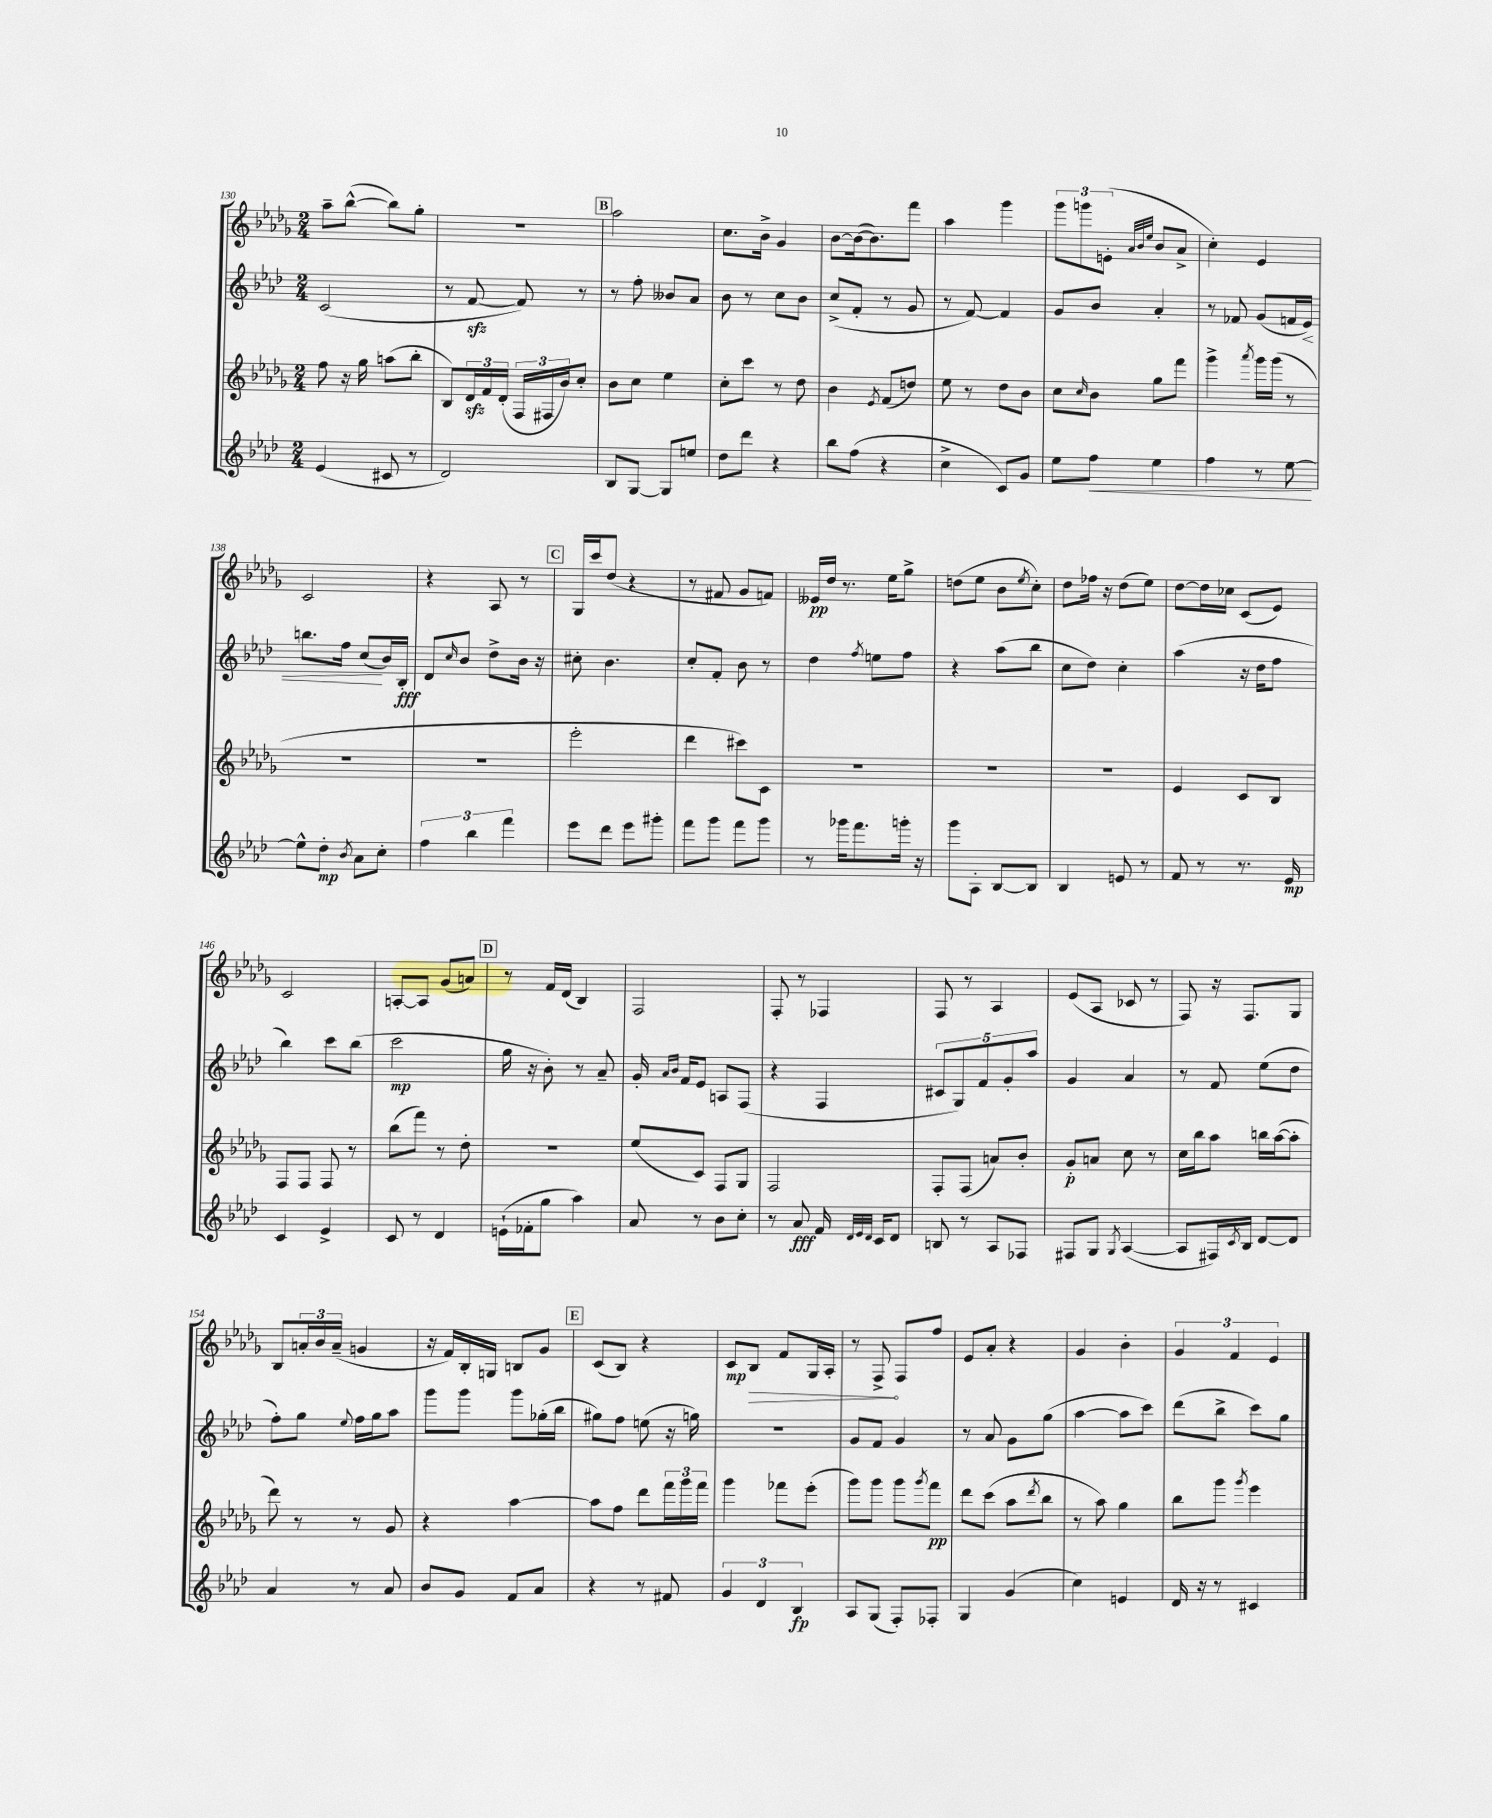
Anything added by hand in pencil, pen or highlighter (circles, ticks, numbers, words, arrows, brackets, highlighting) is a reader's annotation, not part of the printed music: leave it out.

**kern	**kern	**kern	**kern
*staff4	*staff3	*staff2	*staff1
*clefG2	*clefG2	*clefG2	*clefG2
*k[b-e-a-d-]	*k[b-e-a-d-g-]	*k[b-e-a-d-]	*k[b-e-a-d-g-]
*M2/4	*M2/4	*M2/4	*M2/4
(4e-	8ff	(2c	8aa-~
.	16r	.	([8bb-^^
.	16gg-	.	.
8c#	(8aa	.	8bb-])
8r	8bb-'	.	8gg-'
=	=	=	=
2d-)	8B-)	8r	2r
.	24d-	[8f	.
.	24f	.	.
.	(24d-'	.	.
.	24F	8f])	.
.	24F#	.	.
.	24b-)	.	.
.	8cc'	8r	.
=	=	=	=
8B-	8b-	8r	2aa-
[8G	8cc	8ff'	.
8G]	4ee-	8b--	.
8ee	.	8a-	.
=	=	=	=
8dd-	8cc'	8b-	8.cc
8ddd-	8ccc	8r	.
.	.	.	16b-^
4r	8r	8cc	4g-
.	8dd-	8b-	.
=	=	=	=
8bb-	4b-	(8cc^	[8b-
(8ff	.	8f'	(16b-_
.	.	.	8.b-])
.	8qe-	.	.
4r	(8f	8r	.
.	8dd)	8g	8fff
=	=	=	=
4cc^	8ee-	8r	4aa-
.	8r	[8f)	.
8c)	8dd-	4f]	4ggg-
8g	8b-	.	.
=	=	=	=
8ee-	8cc	8g	12ggg-
.	.	.	12ggg
.	16qqcc	.	.
8ff	8b-	8b-	.
.	.	.	(12e'
.	.	.	32qqa-
.	.	.	32qqb-
.	.	.	32qqee-
4ee-	8gg-	4a-'	8b-
.	8fff	.	8a-^
=	=	=	=
4ff	4ggg-^	8r	4cc')
.	.	8f-	.
.	8qaaa-	.	.
8r	16ggg-	(8g	4e-
.	(16ggg-	.	.
[8ee-	8r	16f	.
.	.	16e-)	.
=	=	=	=
8ee-^^]	2r	8.bb	2c
8dd-'	.	.	.
.	.	16ff	.
8qb-	.	.	.
8a-	.	(8cc	.
8cc'	.	16b-)	.
.	.	16B-'	.
=	=	=	=
6ff	2r	8d-	4r
.	.	16qqcc	.
.	.	8b-	.
6bb-	.	.	.
.	.	8dd-^	8A-
6fff	.	.	.
.	.	16b-	8r
.	.	16r	.
=	=	=	=
8eee-	2eee-'	8cc#'	16G-
.	.	.	16ccc
8ddd-	.	4.b-	(8dd-
8eee-	.	.	4r
8ggg#'	.	.	.
=	=	=	=
8fff	4ddd-	8cc'	8r
8ggg	.	8f'	8f#
8fff	8ccc#)	8b-	8g-
8ggg	8c	8r	8f)
=	=	=	=
8r	2r	4dd-	16e--
.	.	.	16dd-
16ggg-	.	.	8.r
8.fff	.	.	.
.	.	8qff	.
.	.	8ee	.
.	.	.	16ee-
16ggg'	.	8ff	8gg-^
16r	.	.	.
=	=	=	=
8ggg	2r	4r	(8dd
8A-'	.	.	8ee-
[8B-	.	(8aa-	8b-
.	.	.	8qee-
8B-]	.	8bb-	8cc')
=	=	=	=
4B-	2r	8cc	8dd-
.	.	8dd-)	16ff-
.	.	.	16r
8e	.	4cc'	(8dd-
8r	.	.	8ee-)
=	=	=	=
8f	4e-	(4aa-	[8dd-
8r	.	.	16dd-]
.	.	.	16cc-
8.r	8c	16r	(8c
.	.	16dd-	.
.	8B-	8ff	8e-)
16e-	.	.	.
=	=	=	=
4c	8F	4bb-)	2c
.	8F	.	.
4e-^	8F	8ccc	.
.	8r	(8bb-	.
=	=	=	=
8c	(8bb-	2ccc	[8A'
8r	8fff)	.	8A]
4d-	8r	.	(8g-
.	8dd-'	.	8a)
=	=	=	=
(16e`	2r	16gg	8r
16f-'	.	16r	.
8gg	.	8b-')	16f
.	.	.	(16d-
4aa-)	.	8r	4B-)
.	.	8a-~	.
=	=	=	=
8a-	(8ee-	16g'	2F
.	.	16qqa-	.
.	.	16qqb-	.
.	.	16f	.
8r	8c)	8e-	.
8b-	8F	8A	.
8cc'	8G-	(8F	.
=	=	=	=
8r	2F	4r	8F'
8a-	.	.	8r
16f	.	4F	4F-
32qqd-	.	.	.
32qqe-	.	.	.
32qqd-	.	.	.
16c	.	.	.
8d-	.	.	.
=	=	=	=
8B	8F'	10c#	8F
.	.	10G)	.
8r	(8F	.	8r
.	.	10f	.
8A-	8a)	.	4A-
.	.	10g'	.
8F-	8b-'	.	.
.	.	10aa-	.
=	=	=	=
8F#	8g-'	4g	(8e-
8G	8a	.	8A-
8qG	.	.	.
([4A-	8cc	4a-	8c-
.	8r	.	8r
=	=	=	=
8A-]	16cc	8r	8F)
.	16bb-	.	.
16F#)	8aa-	8f	16r
8qc	.	.	.
16B-	.	.	8.F
[8d-	16bb	(8ee-	.
.	([16aa-	.	.
8d-]	8aa-']	8dd-	8G-
=	=	=	=
4a-	8ddd-)	8ff')	8B-
.	8r	8gg	24a'
.	.	.	24b-
.	.	.	(24a~
.	.	8qqee-	.
8r	8r	16ff	4g
.	.	16gg	.
8a-	8g-	8aa-	.
=	=	=	=
8b-	4r	8ggg	16r
.	.	.	16f)
8g	.	8ggg	16B-'
.	.	.	16G
8f	[4aa-	8ggg	8B
8a-	.	(16gg-'	8g-
.	.	16bb-	.
=	=	=	=
4r	8aa-]	8gg#)	(8c
.	8ff	8ff	8B-)
8r	8ddd-	(8ee	4r
8f#	24fff	16r	.
.	24ggg-	.	.
.	.	16gg)	.
.	24fff	.	.
=	=	=	=
6g	4ggg-	2r	8c
.	.	.	8B-
6d-	.	.	.
.	8fff-	.	8f
6B-	.	.	.
.	(8eee-'	.	16G-
.	.	.	16A-'
=	=	=	=
8A-	8ggg-)	8g	8r
(8G	8ggg-	8f	8F^
8F')	8ggg-	4g	8F
.	8qggg-	.	.
8F-'	8fff	.	8ff
=	=	=	=
4G	8ddd-	8r	8e-
.	(8ccc	8a-	8a-'
(4g	8aa-	8g	4r
.	8qddd-	.	.
.	8bb-	(8gg	.
=	=	=	=
4cc)	8r	[4aa-	4g-
.	8aa-)	.	.
4e	4gg-	8aa-]	4b-'
.	.	8ccc)	.
=	=	=	=
16d-	8bb-	(8ddd-	6g-
16r	.	.	.
8r	8ggg-	8bb-^	.
.	.	.	6f
.	8qggg-	.	.
4c#	4eee-	8ccc)	.
.	.	.	6e-
.	.	8gg	.
==	==	==	==
*-	*-	*-	*-
